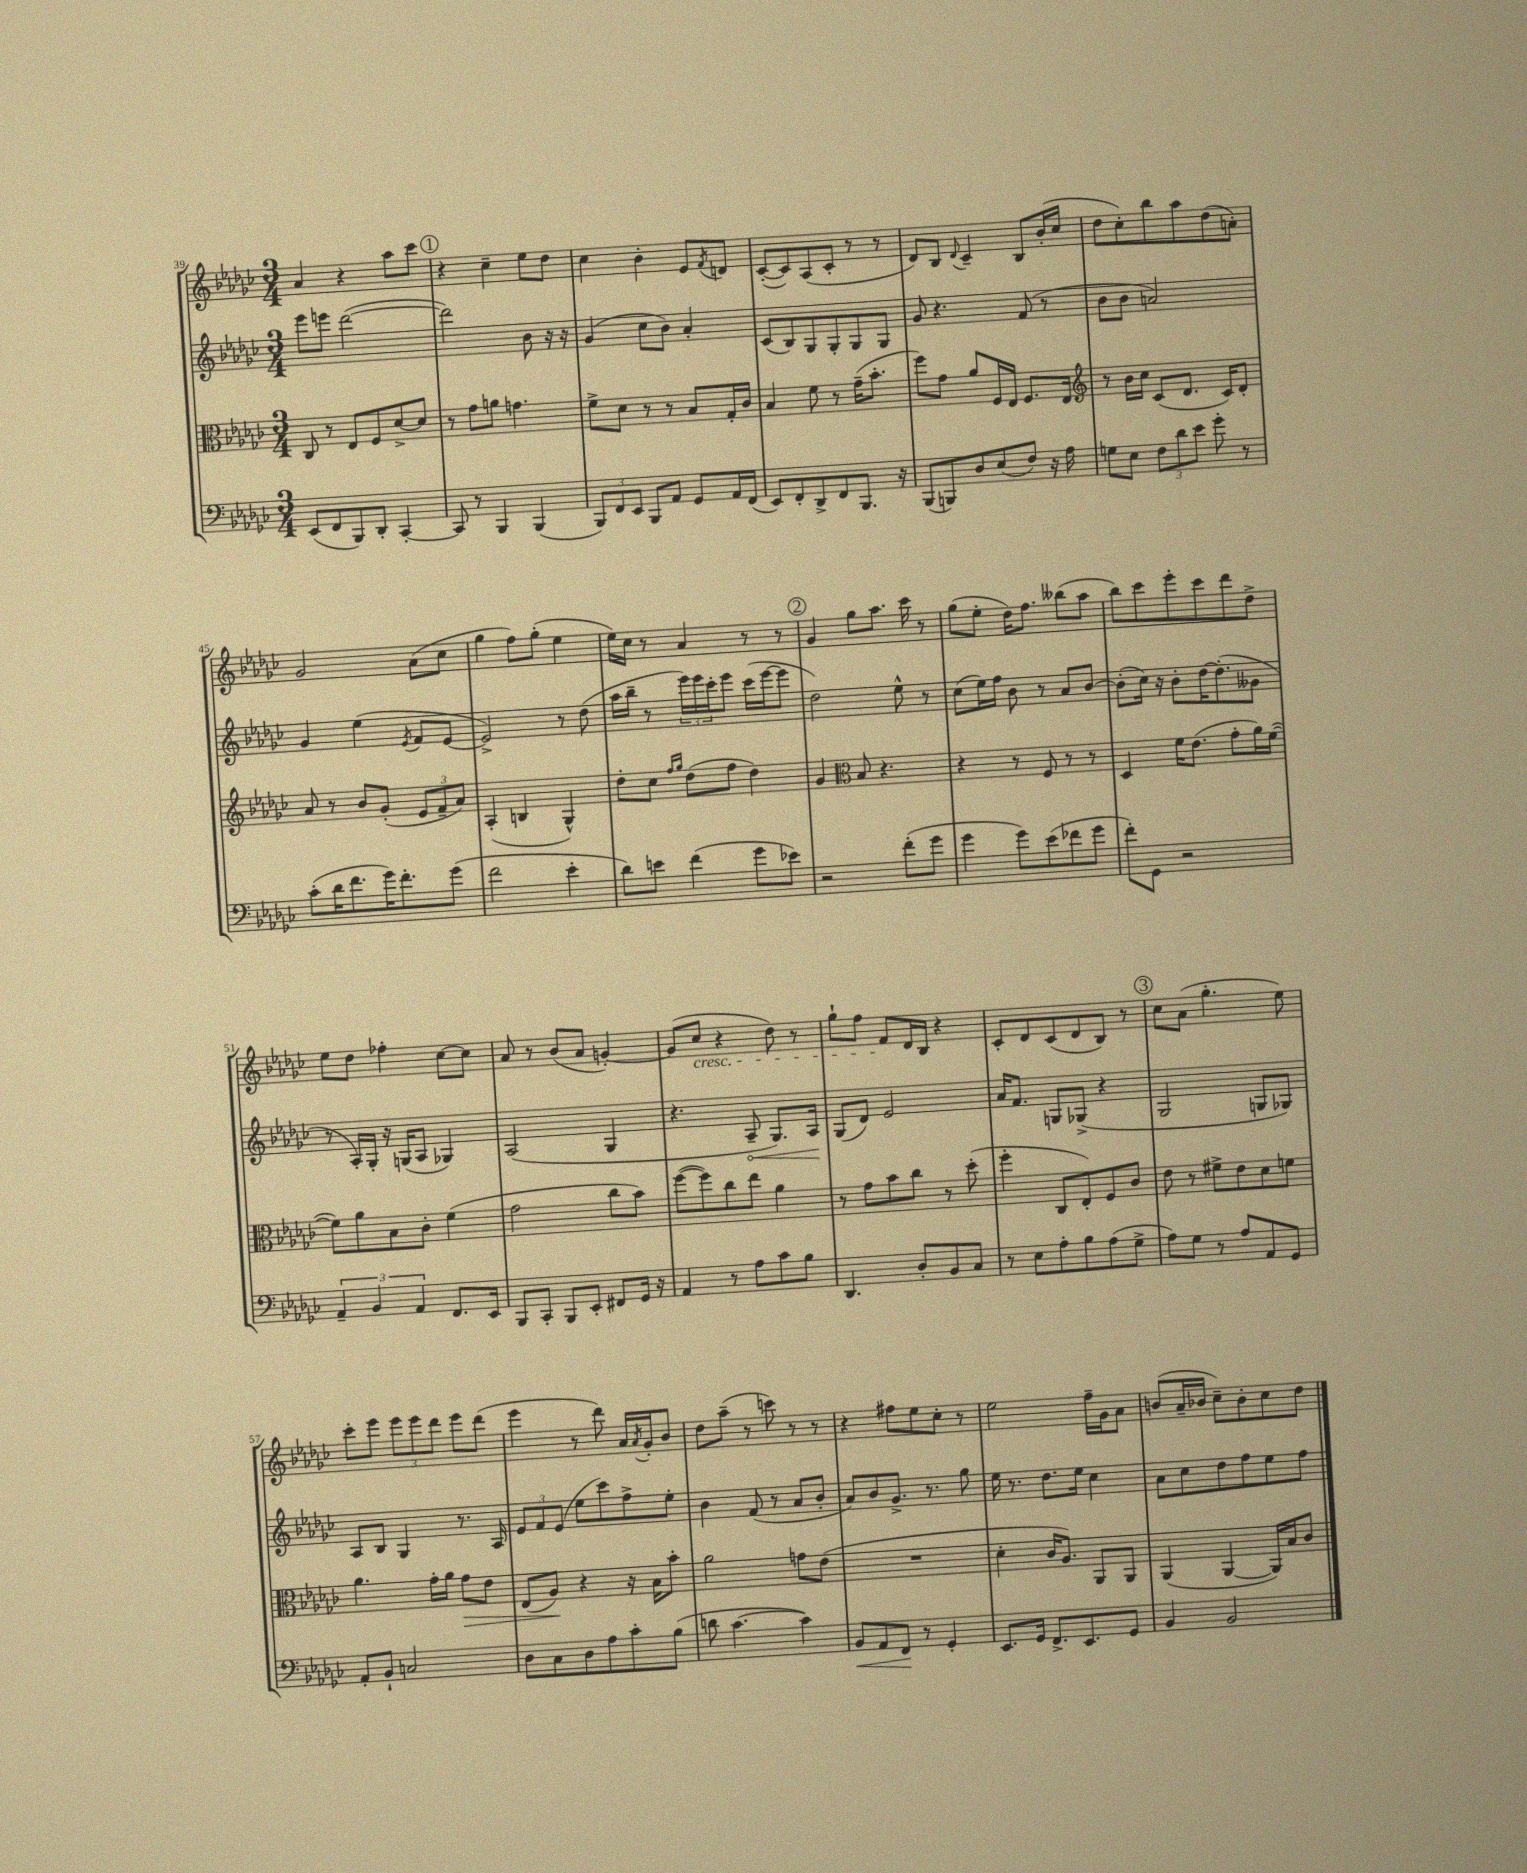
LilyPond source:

<<
\new StaffGroup <<
\new Staff = "s0" {
    \clef treble \key ges \major \numericTimeSignature \time 3/4
    aes'4 r4 aes''8 ces'''8 |
    \mark \markup { \circle "1" } r4 ces''4-- ees''8 des''8 |
    ces''4 bes'4-. ees'8 \acciaccatura { f'8 } d'8 |
    ces'8~-.( ces'8) aes8( ces'8-. r8 r8 |
    des'8) bes8 \appoggiatura { des'8 } ces'4-- bes8 bes'16-.( ces''16 |
    des''8 ces''8-.) bes''8 aes''8 des''8( a'8-.) |
    ges'2 aes'8( ces''8 |
    ges''4 f''8) ges''8-.( ees''4 |
    ees''16) ces''16 r8 aes'4 r8 r8 |
    \mark \markup { \circle "2" } ges'4 ges''8 aes''8. ces'''16 r8 |
    ges''8( ees''8-. des''16) f''8. beses''8( aes''8 |
    bes''8) ces'''8 ees'''8-. ces'''8 des'''8 des''8-> |
    ees''8 des''8 fes''4-. ces''8~ ces''8 |
    aes'8 r8 bes'8( aes'8 g'4~-.) |
    g'8( ces''8\cresc r4 des''8) r8 |
    ges''8-! f''8 f'8\! des'16 bes16 r4 |
    ces'8-. des'8 ces'8( des'8 bes8) r8 |
    \mark \markup { \circle "3" } ces''8 aes'8( ges''4.-. ees''8) |
    ces'''8-. ees'''8 \tuplet 3/2 { ees'''8 ees'''8 des'''8 } ees'''8 des'''8( |
    ees'''4 r8 des'''8) aes'16 \acciaccatura { aes'8 } ges'16-. bes'8 |
    des''8 aes''8--( r8 c'''8) r8 r8 |
    r4 fis''8 ees''8 ces''8-. r8 |
    ees''2 f''16-- ges'16 aes'8 |
    b'8( aes'16-- bes'16 ces''8--) bes'8-. ces''8 des''8 \bar "|." |
}
\new Staff = "s1" {
    \clef treble \key ges \major \numericTimeSignature \time 3/4
    ees'''8 e'''8 des'''2~( |
    \mark \markup { \circle "1" } des'''2) bes'8 r16 r16 |
    ges'4( ces''8 bes'8) aes'4-. |
    ces'8( bes8) ges8 ges8-. ges8 ges8 |
    ges'8 r4. f'8( r8 |
    bes'8 bes'8 a'2) |
    ges'4 ees''4( \acciaccatura { ees'8 } f'8 ees'8~ |
    ees'2->) r8 des''8( |
    aes''16 bes''16-- r8 \tuplet 3/2 { ees'''16) ees'''16 ces'''16-. } ees'''8 ces'''16( ees'''16~ ees'''8 |
    \mark \markup { \circle "2" } des''2) ees''8-^ r8 |
    ces''8( ees''16) f''16 bes'8 r8 aes'8 bes'8~ |
    bes'8-.( ces''16) r16 bes'8-. des''16~ des''8.-.( geses'8 |
    r8 aes16-.) ges16-. r16 g16( aes8 ges4) |
    aes2( ges4 |
    r4. \once \override Hairpin.circled-tip = ##t aes8--\< ges8.) aes16\! |
    ges8( des'8) ees'2 |
    aes'16 f'8. g8 ges8->( r4 |
    \mark \markup { \circle "3" } ges2 g8 ges8) |
    aes8 bes8 ges4 r8. aes16 |
    \tuplet 3/2 { ees'8 f'8 ees'8( } ees''8 ces'''8) f''8-> ees''8-. |
    bes'4 f'8( r8 aes'8 bes'8-. |
    aes'8) bes'8 ges'8.-> r8. ges''8 |
    ees''16 r8. des''8. ees''16 ces''4 |
    aes'8 ces''8 des''8 f''8 ees''8 f''8 \bar "|." |
}
\new Staff = "s2" {
    \clef alto \key ges \major \numericTimeSignature \time 3/4
    ces8 r8 ees8 f8 des'8~-> des'8 |
    \mark \markup { \circle "1" } r8 ges'8 a'8 g'4. |
    f'8-> des'8 r8 r8 bes8 ges16-. ces'16 |
    bes4 f'8 r8 ges'16--( bes'8.-. |
    f''8) ges'8 aes'8 f16 ees16 f8. ees16 |
    \clef treble r8 bes'16 ces''16 ces'8( des'8. ces'16) des'8-. |
    aes'8 r8 bes'8 ges'8-.( \tuplet 3/2 { ees'8 f'8-- aes'8) } |
    aes4-.( b4 ges4-^) |
    des''8-. ces''8 \grace { f''16 ges''16 } des''8( f''8 des''4) |
    \mark \markup { \circle "2" } ges'4 \clef alto bes8 r4. |
    r4 r8 f8 r8 r8 |
    des4 f'16 ees'8.( ges'8-. aes'16) f'16~( |
    f'8) aes'8 bes8 ces'8-. f'4( |
    ges'2 ces''8 bes'8) |
    f''8~( f''8) ces''8 ees''8 aes'4 |
    r8 ges'8 bes'8 ces''8 r8 des''8-.( |
    f''4-. ces8 ees8-.) f8 ces'8 |
    \mark \markup { \circle "3" } ees'8 r8 fis'8-> ees'8 des'8 f'8 |
    aes'4. ges'16-. aes'16 ges'8\> ees'8 |
    ees8( aes8\!) r4 r16 bes16 bes'8-. |
    aes'2 g'8 ees'8( |
    R2. |
    des'4-. ces'16 aes8.) aes,8 aes,8 |
    aes,4( aes,4~ aes,16) bes16 ces'8 \bar "|." |
}
\new Staff = "s3" {
    \clef bass \key ges \major \numericTimeSignature \time 3/4
    ees,8( f,8 bes,,8) des,8-. ces,4~-. |
    \mark \markup { \circle "1" } ces,8 r8 bes,,4 bes,,4( |
    \tuplet 3/2 { bes,,8) f,8 ees,8 } bes,,8 aes,8 ges,8 aes,16 f,16( |
    ees,8) f,8-. des,8-> f,8 bes,,8. r16 |
    bes,,8( b,,8) des8 ees8( f8) r16 aes16 |
    g8 ees8 \tuplet 3/2 { f8 des'8 ees'8 } ges'8-. r8 |
    ces'8-.( des'16 f'8. ges'16) f'8.-. ges'8( |
    f'2 ees'4-. |
    des'8) e'8 f'4( ges'8 ees'8) |
    \mark \markup { \circle "2" } r2 f'8-.( ges'8 |
    ges'4 ges'8) ees'8( fes'8 ges'8 |
    f'8-.) ges,8 r2 |
    \tuplet 3/2 { aes,4-- bes,4 aes,4 } f,8. ees,16 |
    bes,,8 ces,8-. bes,,8 ees,8-. fis,8 ges,16 r16 |
    aes,4 r8 aes8 ces'8 bes8 |
    des,4. des8-. bes,8 ces8 |
    r8 ees8 aes8-. bes8 aes8( ges8-> |
    \mark \markup { \circle "3" } aes8) ges8 r8 aes8 aes,8 ges,8 |
    aes,8-. bes,8-! c2 |
    des8 ces8 des8 aes8 ces'8-. bes8( |
    d'8 ces'4.~ ces'4) |
    bes,8\< aes,8 f,8\! r8 ges,4-. |
    ees,8. ges,16 f,8.-> ees,8. ges,8 |
    bes,4 bes,2 \bar "|." |
}
>>
>>
\layout { \context { \Score currentBarNumber = #39 } }
